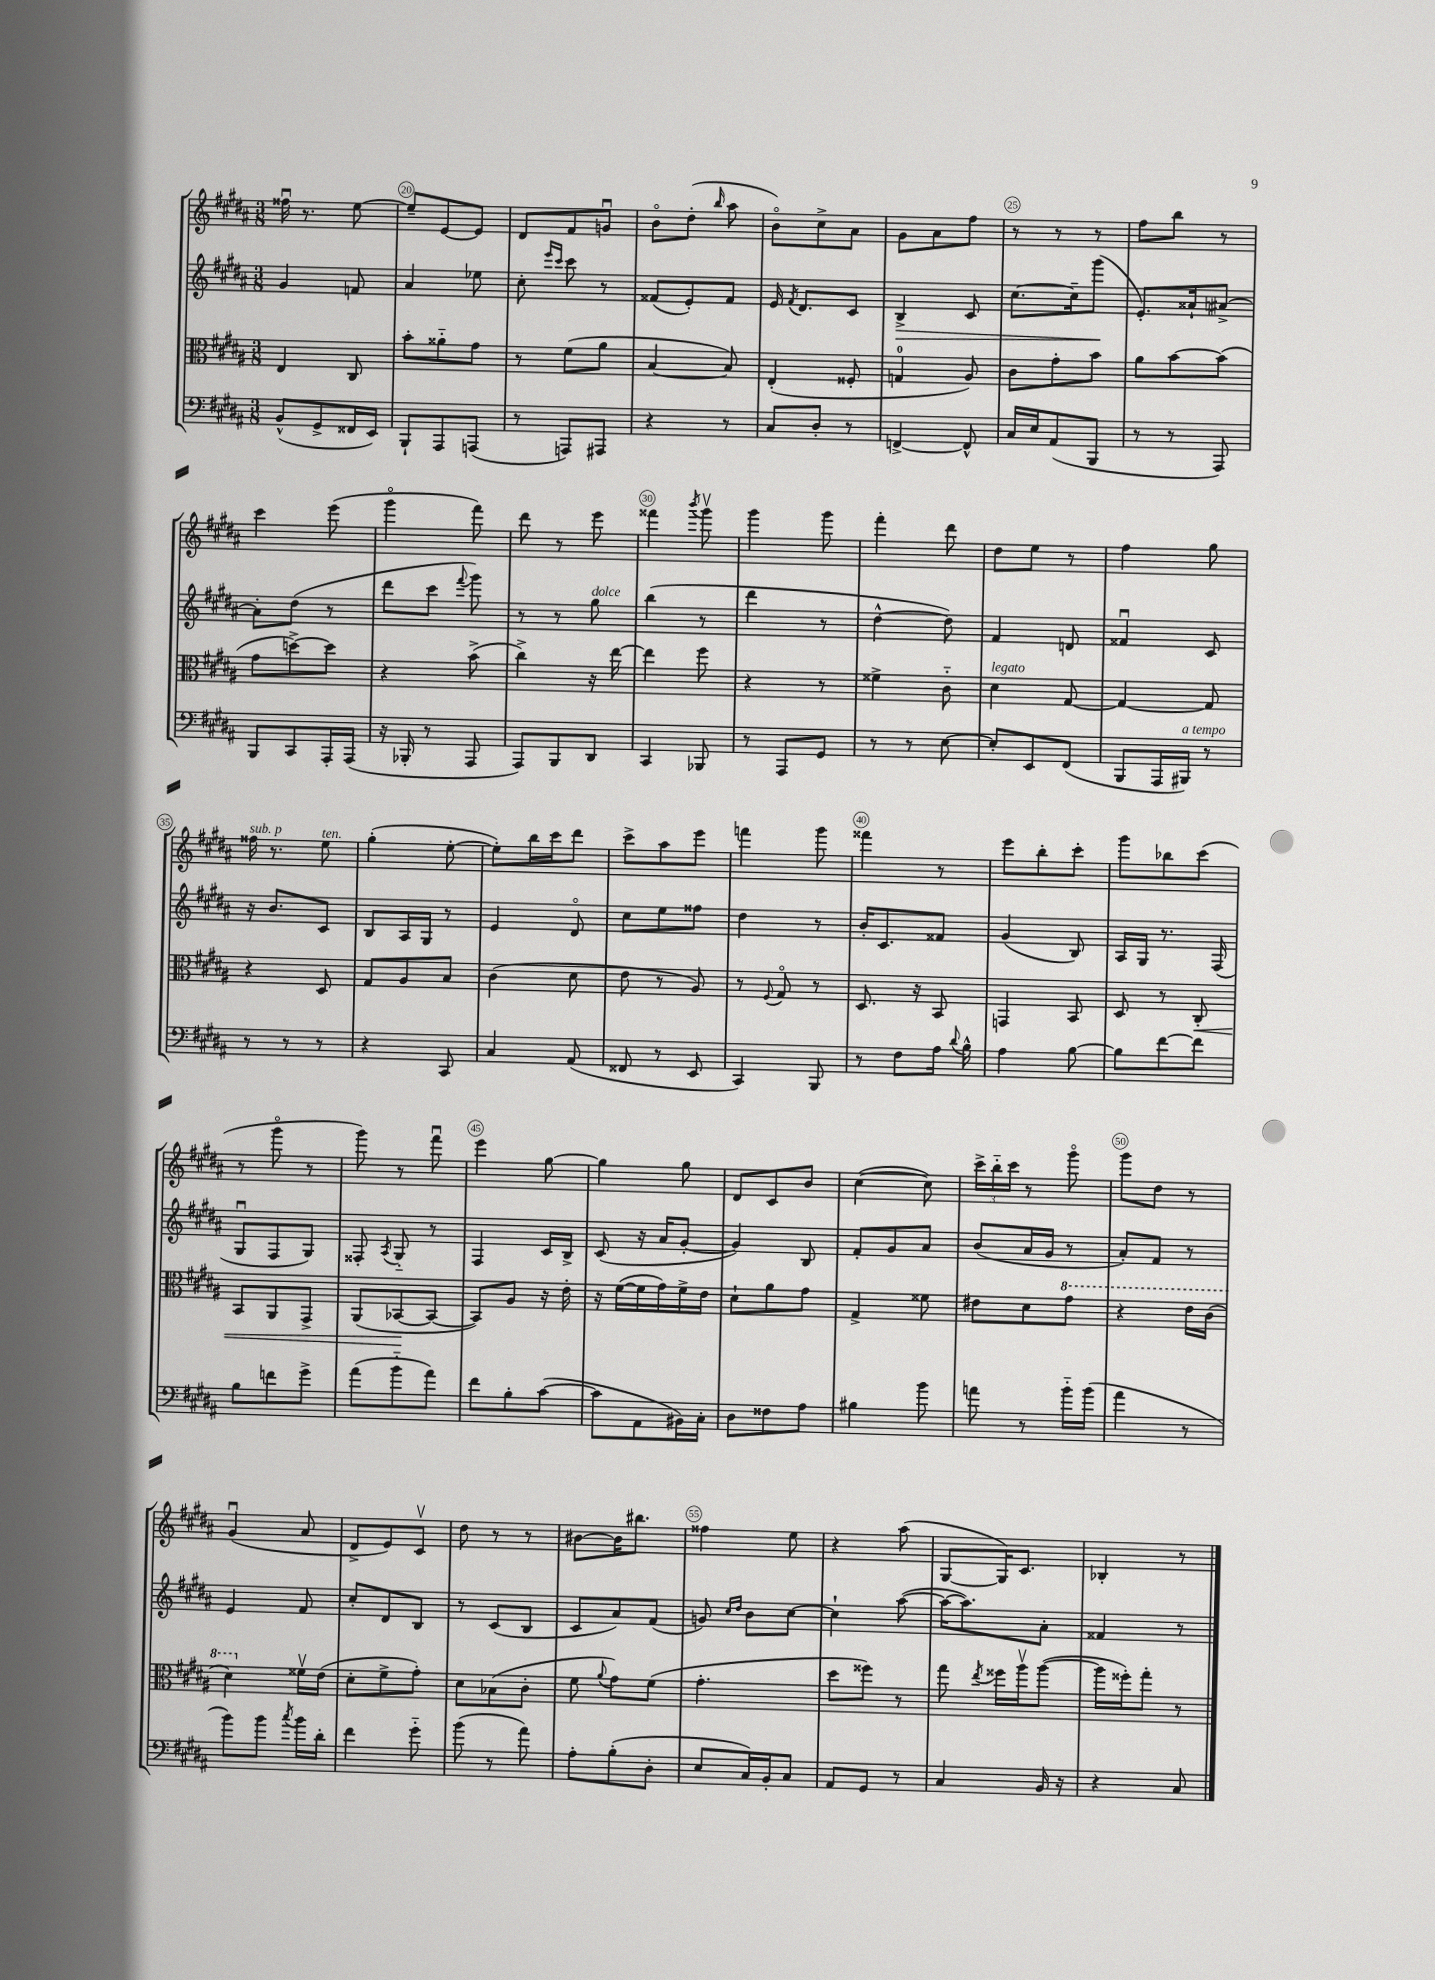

**kern	**kern	**dynam	**kern	**dynam	**kern
*part4	*part3	*part3	*part2	*part2	*part1
*staff4	*staff3	*staff3	*staff2	*staff2	*staff1
*clefF4	*clefC3	*	*clefG2	*	*clefG2
*k[f#c#g#d#a#]	*k[f#c#g#d#a#]	*	*k[f#c#g#d#a#]	*	*k[f#c#g#d#a#]
*M3/8	*M3/8	*	*M3/8	*	*M3/8
=19	=19	=19	=19	=19	=19
(8BB^^/L	4E/	.	4g#/	.	16ff##Xu\
.	.	.	.	.	8.r
8GG#^/	.	.	.	.	.
16FF##X/L	8C#/	.	8fn/	.	[8ee\
16EE/JJ)	.	.	.	.	.
=20	=20	=20	=20	=20	=20
8BBB`/L	8b'\L	.	4a#/	.	8ee~/L]
8AAA#/	8a##X\	.	.	.	[8e/
(8AAAn/J	8g#\J	.	8ee-X\	.	8e/J]
=21	=21	=21	=21	=21	=21
8r	8r	.	8cc#'\	.	8d#/L
.	.	.	16qqeee/LL	.	.
.	.	.	16qqccc#/JJ	.	.
8AAAn/L)	(8f#\L	.	8ccc#\	.	8f#/
8AAA#X/J	8a#\J	.	8r	.	8gnu/J
=22	=22	=22	=22	=22	=22
4r	[4B/	.	(8f##X/L	.	8b\L
.	.	.	8e'/)	.	(8dd#'\J
.	.	.	.	.	16qqbb/
8r	8B/])	.	8f##/J	.	8aa#\
=23	=23	=23	=23	=23	=23
8C#/L	(4E'/	.	16e/	.	8b\L)
.	.	.	8qf#/	.	.
.	.	.	8.d#/L	.	.
8D#'/J	.	.	.	.	8cc#^\
8r	8F##X'/	.	8c#/J	.	8a#\J
=24	=24	=24	=24	=24	=24
!	!	!	!	!LO:HP:b	!
[4FFn^/	4Gn/	.	4B^/	>	8g#\L
.	.	.	.	.	8a#\
8FF^^/]	8A#/)	.	8c#/	.	8ff#\J
=25	=25	=25	=25	=25	=25
16C#/LL	8c#\L	.	[8.cc#\L	.	8r
16E/J	.	.	.	.	.
(8AA#/	8g#'\	.	.	.	8r
.	.	.	16cc#~\k]	.	.
8BBB/J	8b\J	.	(8ggg#\J	.	8r
.	.	.	.	]	.
=26	=26	=26	=26	=26	=26
8r	8a#\L	.	8.e'/L)	.	8ff#\L
8r	[8b\	.	.	.	8bb\J
.	.	.	16a##X`/k	.	.
8AAA#/)	(8b\J]	.	[8a#X^/J	.	8r
!!LO:LB:g=z
=27	=27	=27	=27	=27	=27
8BBB/L	8g#\L	.	8a#'\L]	.	4ccc#\
8CC#/	[8ddn^\)	.	(8dd#\J	.	.
16AAA#'/L	8dd\J]	.	8r	.	(8eee\
(16AAA#/JJ	.	.	.	.	.
=28	=28	=28	=28	=28	=28
16r	4r	.	8ddd#\L	.	4ggg#\
16BBB-X'/	.	.	.	.	.
8r	.	.	8ccc#\J	.	.
.	.	.	8qqfff#/	.	.
8AAA#/	(8b^\	.	8ggg#\)	.	8fff#\)
=29	=29	=29	=29	=29	=29
8AAA#/L)	4cc#^\)	.	8r	.	8ddd#\
8BBB/	.	.	8r	.	8r
!	!	!	!LO:TX:a:i:t=dolce	!	!
8DD#/J	16r	.	8gg#\	.	8eee\
.	[16ee\	.	.	.	.
=30	=30	=30	=30	=30	=30
4CC#/	4ee\]	.	(4bb\	.	4fff##X\
.	.	.	.	.	8qbbb/
8BBB-X/	8ff#\	.	8r	.	8ggg#v\
=31	=31	=31	=31	=31	=31
8r	4r	.	4ddd#\	.	4ggg#\
8AAA#/L	.	.	.	.	.
8GG#/J	8r	.	8r	.	8ggg#\
=32	=32	=32	=32	=32	=32
8r	4f##X^\	.	[4dd#^^\	.	4fff#'\
8r	.	.	.	.	.
[8E\	8c#\	.	8dd#\])	.	8ddd#\
=33	=33	=33	=33	=33	=33
!	!LO:TX:a:i:t=legato	!	!	!	!
8E'/L]	4d#\	.	4f#/	.	8dd#\L
8EE/	.	.	.	.	8ee\J
(8FF#/J	[8G#/	.	8dn/	.	8r
=34	=34	=34	=34	=34	=34
8BBB/L	4G#/_	.	4f##Xu/	.	4ff#\
16AAA#/L	.	.	.	.	.
!LO:TX:a:i:t=a tempo	!	!	!	!	!
16BBB#X/JJ)	.	.	.	.	.
8r	8G#/]	.	8c#/	.	8gg#\
!!LO:LB:g=z
=35	=35	=35	=35	=35	=35
!	!	!	!	!	!LO:TX:a:i:t=sub. p
8r	4r	.	16r	.	16ff##X\
.	.	.	8.b/L	.	8.r
8r	.	.	.	.	.
!	!	!	!	!	!LO:TX:a:i:t=ten.
8r	8D#/	.	8c#/J	.	8ee\
=36	=36	=36	=36	=36	=36
4r	8G#/L	.	8B/L	.	(4gg#'\
.	8A#/	.	16A#/L	.	.
.	.	.	16G#/JJ	.	.
8CC#/	8B/J	.	8r	.	[8ee'\
=37	=37	=37	=37	=37	=37
4C#/	(4c#\	.	4e/	.	8ee'\L])
.	.	.	.	.	16bb\L
.	.	.	.	.	16ccc#\J
(8AA#/	8d#\	.	8d#/	.	8ddd#\J
=38	=38	=38	=38	=38	=38
8FF##X/	8e\	.	8cc#\L	.	8ccc#^\L
8r	8r	.	8ee\	.	8aa#\
8EE/	8A#/)	.	8ff##X\J	.	8eee\J
=39	=39	=39	=39	=39	=39
4CC#/)	8r	.	4dd#\	.	4fffn\
.	8qqF#/	.	.	.	.
.	8G#/	.	.	.	.
8BBB/	8r	.	8r	.	8ggg#\
=40	=40	=40	=40	=40	=40
8r	8.D#/	.	16b'/KL	.	4fff##X\
.	.	.	8.c#/	.	.
8F#\L	.	.	.	.	.
.	16r	.	.	.	.
16A#\Jk	8BB/	.	8f##X/J	.	8r
8qqd#/	.	.	.	.	.
16B^^\	.	.	.	.	.
=41	=41	=41	=41	=41	=41
4A#\	4GGn/	.	(4g#/	.	8eee\L
.	.	.	.	.	8bb'\
[8B\	8BB/	.	8B/)	.	8ccc#'\J
=42	=42	=42	=42	=42	=42
8B\L]	8D#/	.	16A#/LL	.	8ggg#\L
.	.	.	16G#/JJ	.	.
[8f#\	8r	.	8.r	.	8bb-X\
!	!	!LO:HP:b	!	!	!
8f#\J]	8C#'/	<	.	.	(8ccc#\J
.	.	.	(16F#/	.	.
!!LO:LB:g=z
=43	=43	=43	=43	=43	=43
8B\L	8BB/L	.	8G#u/L	.	8r
8fn\	8AA#/	.	8F#/	.	8ggg#\
8g#^\J	8GG#^/J	.	8G#/J)	.	8r
=44	=44	=44	=44	=44	=44
(8a#\L	(8AA#/L	.	8F##X'/	.	8ggg#\)
.	.	.	8qA#/	.	.
8b\	[8BB-X/	.	8G#/	.	8r
8a#\J)	8BB-/J_	[	8r	.	8fff#u\
=45	=45	=45	=45	=45	=45
8f#\L	8BB-/L])	.	4F#/	.	4eee\
8B'\	8A#/J	.	.	.	.
([8c#\J	16r	.	16c#/LL	.	[8gg#\
.	16e'\	.	16B^/JJ	.	.
=46	=46	=46	=46	=46	=46
8c#\L]	16r	.	(8c#/	.	4gg#\]
.	([16f#\LL	.	.	.	.
8AA#\	16f#\]	.	16r	.	.
.	16g#\)	.	16a#/KL	.	.
16BB#X\L)	16f#^\	.	[8g#'/J	.	8gg#\
16C#'\JJ	16e\JJ	.	.	.	.
=47	=47	=47	=47	=47	=47
8D#\L	8d#`\L	.	4g#/])	.	8d#/L
8F##X\	8a#\	.	.	.	8c#/
8A#\J	8g#\J	.	8B/	.	8b/J
=48	=48	=48	=48	=48	=48
4B#X\	4G#^/	.	8f#'/L	.	([4cc#\
.	.	.	8g#/	.	.
8b\	8f##X\	.	8a#/J	.	8cc#\])
=49	=49	=49	=49	=49	=49
8an\	8e#X\L	.	(8b/L	.	24ccc#^\LL
.	.	.	.	.	24bb\
.	.	.	.	.	24ccc#\JJ
8r	8d#\	.	16a#/L	.	8r
.	.	.	16g#/JJ	.	.
*	*8va	*	*	*	*
16b\LL	8gg#\J	.	8r	.	8ggg#\
(16b\JJ	.	.	.	.	.
=50	=50	=50	=50	=50	=50
4a#\	4r	.	8a#'/L)	.	8ggg#\L
.	.	.	8f#/J	.	8dd#\J
8r	16ee\LL	.	8r	.	8r
.	(16cc#\JJ	.	.	.	.
!!LO:LB:g=z
=51	=51	=51	=51	=51	=51
8b\L)	4dd#\)	.	4e/	.	(4g#u/
8b\J	.	.	.	.	.
8qcc#/	.	.	.	.	.
*	*X8va	*	*	*	*
16b\LL	16f##Xv\LL	.	8f#/	.	8a#/
16d#'\JJ	(16e\JJ	.	.	.	.
=52	=52	=52	=52	=52	=52
4f#\	8d#'\L	.	8cc#'/L	.	8d#^/L
.	8f#^\	.	8d#/	.	8e/)
8g#\	8g#'\J)	.	8B/J	.	8c#v/J
=53	=53	=53	=53	=53	=53
(8b\	8d#\L	.	8r	.	8dd#\
8r	(8B-X\	.	(8c#/L	.	8r
8a#\)	8c#'\J	.	8B/J	.	8r
=54	=54	=54	=54	=54	=54
8A#'\L	8f#\	.	8c#/L	.	[8b#X\L
.	8qqa#/	.	.	.	.
(8B'\	8g#\L)	.	8a#/)	.	16b#\K]
.	.	.	.	.	8.bb#X\J
8D#'\J	(8f#\J	.	(8f#/J	.	.
=55	=55	=55	=55	=55	=55
8E/L	4.g#'\	.	8gn/)	.	4ff##X\
.	.	.	16qqcc#/LL	.	.
.	.	.	16qqdd#/JJ	.	.
16C#/L)	.	.	8b\L	.	.
16BB'/J	.	.	.	.	.
8C#/J	.	.	[8cc#\J	.	8ee\
=56	=56	=56	=56	=56	=56
8AA#/L	8dd#\L	.	4cc#`\]	.	4r
8GG#/J	8ff##X\J)	.	.	.	.
8r	8r	.	([8aa#\	.	(8aa#\
=57	=57	=57	=57	=57	=57
4C#/	8gg#\	.	16aa#\KL_	.	[8G#/L
.	.	.	8.aa#\])	.	.
.	8qee/	.	.	.	.
.	16ff##X\LL	.	.	.	16G#/K])
.	16aa#v\J	.	.	.	8.c#/J
16BB/	([8aa#\J	.	8a#'\J	.	.
16r	.	.	.	.	.
=58	=58	=58	=58	=58	=58
4r	16aa#\LL]	.	4f##X/	.	4B-X'/
.	16ff##X'\J)	.	.	.	.
.	8gg#'\J	.	.	.	.
8C#/	8r	.	8r	.	8r
==	==	==	==	==	==
*-	*-	*-	*-	*-	*-
